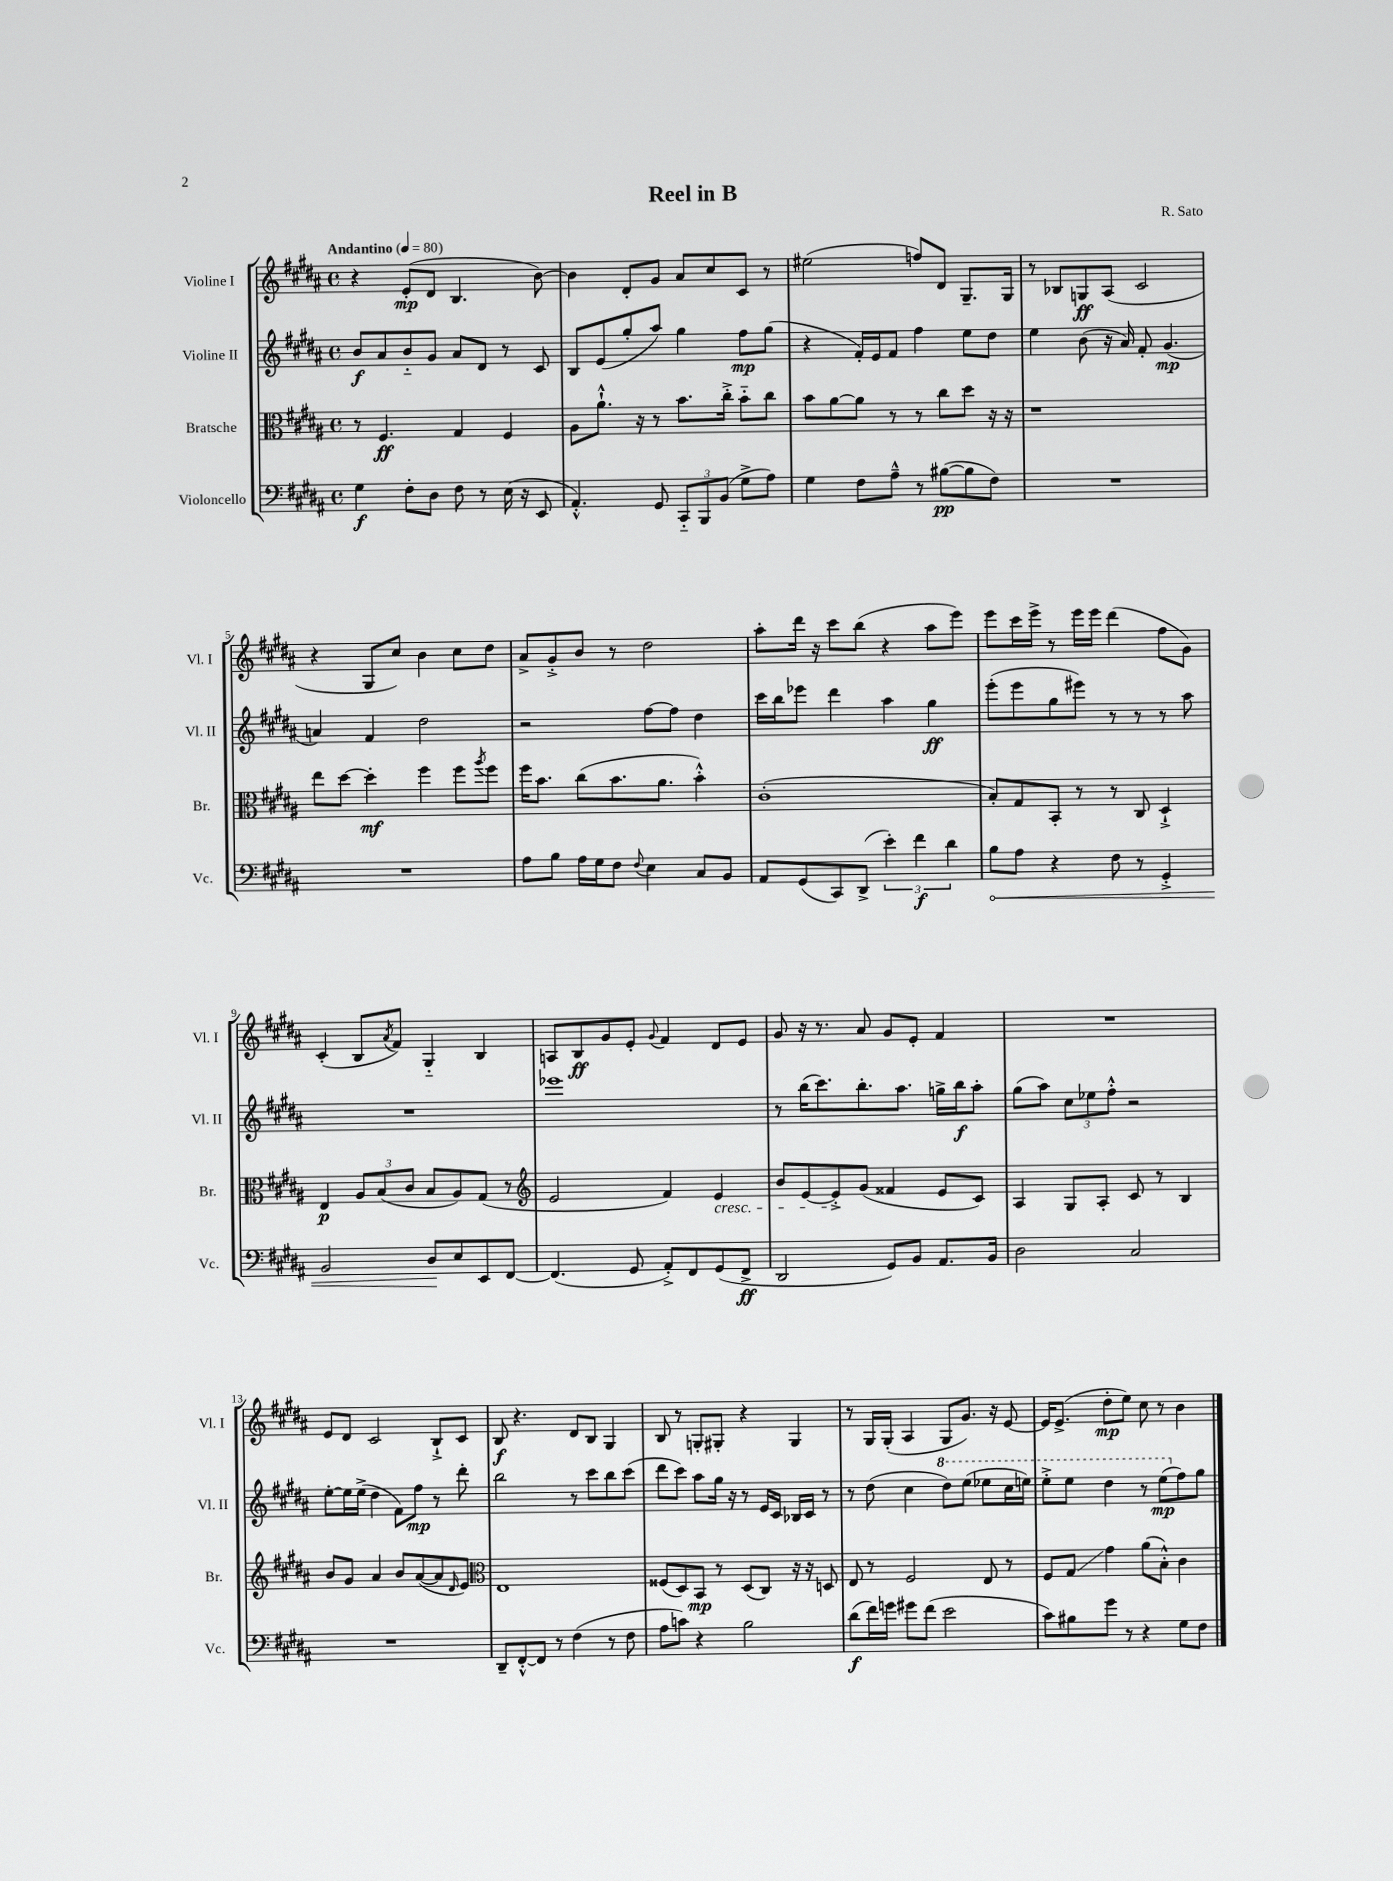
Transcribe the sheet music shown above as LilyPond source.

\header { title = "Reel in B" composer = "R. Sato" }
<<
\new StaffGroup <<
\new Staff = "s0" \with { instrumentName = "Violine I" shortInstrumentName = "Vl. I" } {
    \clef treble \key b \major \defaultTimeSignature \time 4/4 \tempo "Andantino" 4 = 80
    r4 e'8-.\mp( dis'8 b4. b'8~) |
    b'4 dis'8-. gis'8 ais'8 cis''8 cis'8 r8 |
    eis''2( f''8) dis'8 gis8.-- gis16 |
    r8 bes8 g8\ff ais8( cis'2 |
    r4 gis8 cis''8) b'4 cis''8 dis''8 |
    ais'8-> gis'8-.-> b'8 r8 dis''2 |
    ais''8-. dis'''16 r16 cis'''8 b''8( r4 ais''8 e'''8) |
    e'''8 cis'''16 e'''16-> r8 e'''16 e'''16 dis'''4( fis''8 gis'8) |
    cis'4-.( b8 \acciaccatura { ais'8 } fis'8) gis4-_ b4 |
    a8 b8\ff gis'8 e'8-. \appoggiatura { gis'8 } fis'4 dis'8 e'8 |
    gis'8 r16 r8. ais'8 gis'8 e'8-. fis'4 |
    R1 |
    e'8 dis'8 cis'2 b8-!-> cis'8 |
    b8\f r4. dis'8 b8 gis4 |
    b8 r8 g8-. gis8-. r4 gis4 |
    r8 gis16 gis16-.( ais4 gis8 gis'8.) r16 e'8~ |
    e'16 e'8.->( dis''8-.\mp e''8) cis''8 r8 b'4 \bar "|." |
}
\new Staff = "s1" \with { instrumentName = "Violine II" shortInstrumentName = "Vl. II" } {
    \clef treble \key b \major \defaultTimeSignature \time 4/4
    b'8\f ais'8 b'8-_ gis'8 ais'8 dis'8 r8 cis'8 |
    b8 e'8( gis''8-. ais''8) gis''4 fis''8\mp gis''8( |
    r4 fis'16-.) e'16 fis'8 fis''4 e''8 dis''8 |
    e''4 b'8( r16 ais'16) fis'8-. gis'4.\mp( |
    a'4) fis'4 dis''2 |
    r2 fis''8~ fis''8 dis''4 |
    cis'''16 b''16 ees'''8 dis'''4 ais''4 gis''4\ff |
    e'''8-.( e'''8 gis''8 eis'''8) r8 r8 r8 ais''8 |
    R1 |
    ees'''1 |
    r8 b''16( cis'''8.) b''8.-. ais''8. g''16-> b''16\f ais''8-. |
    gis''8( ais''8) \tuplet 3/2 { cis''8 ees''8 fis''8-.-^ } r2 |
    e''8~-. e''16 e''16->( dis''4 fis'8) fis''8\mp r8 dis'''8-. |
    b''2 r8 cis'''8 b''8 cis'''8( |
    dis'''8 cis'''8) ais''8 gis''16 r16 r8 e'16 cis'16 bes16 cis'16 r8 |
    r8 dis''8( cis''4 \ottava #1 dis'''8) e'''8( ees'''8 cis'''16 e'''16) |
    e'''8-.-> e'''8 dis'''4 r8 e'''8\mp( \ottava #0 fis''8) gis''8 \bar "|." |
}
\new Staff = "s2" \with { instrumentName = "Bratsche" shortInstrumentName = "Br." } {
    \clef alto \key b \major \defaultTimeSignature \time 4/4
    r8 fis4.\ff gis4 fis4 |
    ais8 ais'8.-!-^ r16 r8 b'8. cis''16-.-> b'8-_ cis''8 |
    b'8 ais'8~ ais'8 r8 r8 cis''8 dis''8 r16 r16 |
    r1 |
    e''8 dis''8~ dis''4-.\mf fis''4 fis''8 \acciaccatura { ais''8 } fis''8 |
    fis''16 b'8. cis''8( b'8. ais'8. b'4-.-^) |
    cis'1-.( |
    b8-.) gis8 b,8-. r8 r8 cis8 dis4-!-> |
    e4\p \tuplet 3/2 { ais8 b8( cis'8 } b8 ais8) gis8( r8 |
    \clef treble e'2 fis'4) e'4\cresc |
    b'8 e'8~ e'8-.->\! gis'8( fisis'4 e'8 cis'8) |
    ais4 gis8 ais8-. cis'8 r8 b4 |
    b'8 gis'8 ais'4 b'8 ais'8~( ais'8 \grace { dis'16 } e'8) |
    \clef alto e1 |
    fisis8( dis8) b,8\mp r8 dis8( cis8) r16 r16 d8 |
    e8 r8 fis2 e8 r8 |
    fis8 gis8\glissando gis'4 ais'8( b8-.-^) cis'4 \bar "|." |
}
\new Staff = "s3" \with { instrumentName = "Violoncello" shortInstrumentName = "Vc." } {
    \clef bass \key b \major \defaultTimeSignature \time 4/4
    gis4\f fis8-. dis8 fis8 r8 e16( r16 e,8 |
    ais,4.-.-^) gis,8 \tuplet 3/2 { cis,8-_ b,,8 b,8( } gis8-> ais8) |
    gis4 fis8 ais8---^ r8 bis8~\pp( bis8 fis8) |
    R1 |
    R1 |
    ais8 b8 ais16 gis16 fis8 \appoggiatura { fis8 } e4 cis8 b,8 |
    ais,8 gis,8( cis,8) dis,8->( \tuplet 3/2 { e'4-.) fis'4\f dis'4 } |
    \once \override Hairpin.circled-tip = ##t b8\< ais8 r4 fis8 r8 gis,4-.-> |
    b,2 dis8\! e8 e,8 fis,8~ |
    fis,4.( gis,8 ais,8-.->) fis,8 gis,8( fis,8->\ff |
    dis,2 gis,8) b,8 ais,8. b,16 |
    dis2 cis2 |
    R1 |
    dis,8-- fis,8~-.-^ fis,8 r8 fis4( r8 fis8 |
    ais8 c'8) r4 b2 |
    dis'8\f( fis'16) g'16 gis'8 fis'8( e'2 |
    cis'8) bis8 gis'8 r8 r4 gis8 fis8 \bar "|." |
}
>>
>>
